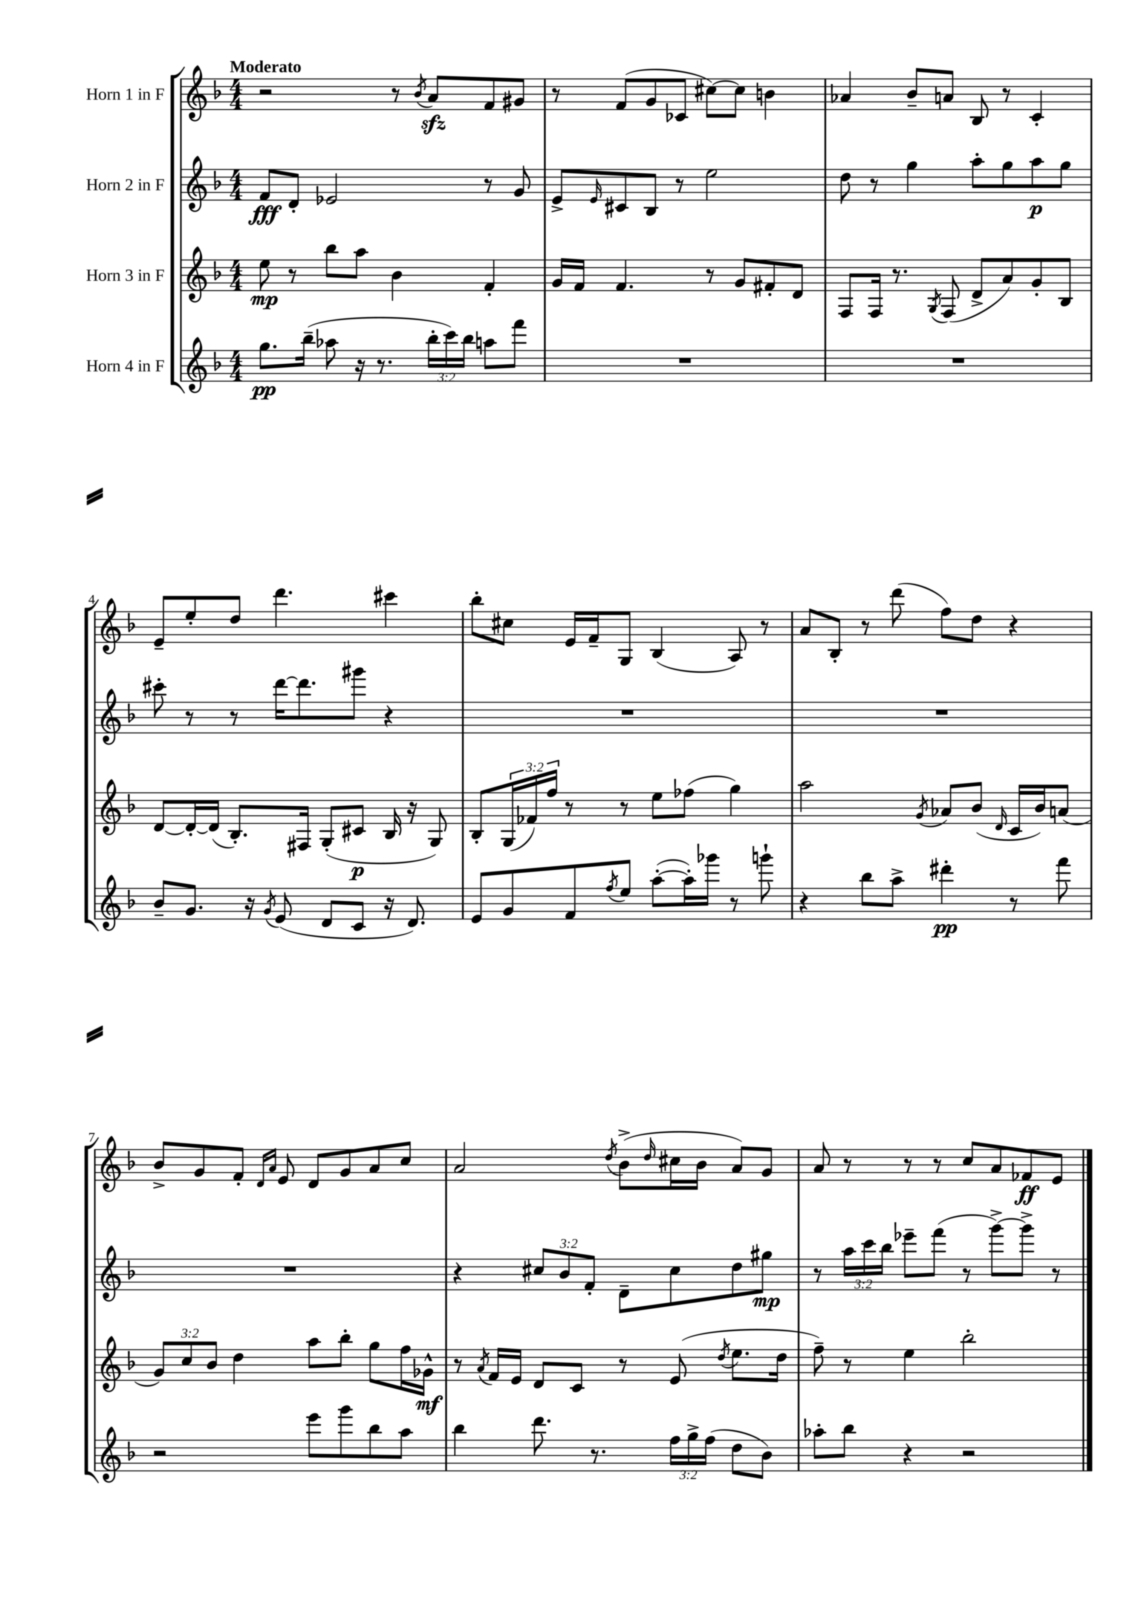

**kern	**kern	**kern	**kern
*staff4	*staff3	*staff2	*staff1
*clefG2	*clefG2	*clefG2	*clefG2
*k[b-]	*k[b-]	*k[b-]	*k[b-]
*M4/4	*M4/4	*M4/4	*M4/4
8.gg\L	8ee\	8f/L	2r
.	8r	8d'/J	.
(16bb-~\Jk	.	.	.
8aa-\	8bb-\L	2e-/	.
16r	8aa\J	.	.
8.r	.	.	.
.	4b-\	.	8r
.	.	.	8qb-/
24bb-'\LL	.	.	8a/L
24ccc\)	.	.	.
24bb-\JJ	.	.	.
8aa\L	4f'/	8r	8f/
8fff\J	.	8g/	8g#/J
=	=	=	=
1r	16g/LL	8e^/L	8r
.	16f/JJ	.	.
.	.	16qqe/	.
.	4.f/	8c#/	(8f/L
.	.	8B-/J	8g/
.	.	8r	8c-/J
.	8r	2ee\	[8cc#\L)
.	8g/L	.	8cc#\]J
.	8f#'/	.	4b\
.	8d/J	.	.
=	=	=	=
1r	8F/L	8dd\	4a-/
.	16F/Jk	8r	.
.	8.r	.	.
.	.	4gg\	8b-~/L
.	8qG/	.	.
.	(8F/	.	8a/J
.	8d^/L	8aa'\L	8B-/
.	8a/)	8gg\	8r
.	8g'/	8aa\	4c'/
.	8B-/J	8gg\J	.
=	=	=	=
8b-~/L	[8d/L	8ccc#'\	8e~/L
8.g/J	16d'/_L	8r	8ee'/
.	(16d/]JJ	.	.
.	8.B-'/L)	8r	8dd/J
16r	.	.	.
8qg/	.	.	.
(8e/	.	[16ddd\LK	4.ddd\
.	16F#/Jk	8.ddd\]	.
8d/L	(8G'/L	.	.
8c/J	8c#/J	8ggg#\J	.
16r	16B-/	4r	4ccc#\
8.d/)	16r	.	.
.	8G/)	.	.
=	=	=	=
8e/L	8B-'/L	1r	8bb-'\L
8g/	(24G/L	.	8cc#\J
.	24f-/)	.	.
.	24ff/JJ	.	.
8f/	8r	.	16e/LL
.	.	.	16f~/J
8qff/	.	.	.
8ee/J	8r	.	8G/J
([8aa'\L	8ee\L	.	(4B-/
16aa'\]L)	(8ff-\J	.	.
16ggg-\JJ	.	.	.
8r	4gg\)	.	8A/)
8ggg`\	.	.	8r
=	=	=	=
4r	2aa\	1r	8a/L
.	.	.	8B-'/J
8bb-\L	.	.	8r
8aa^\J	.	.	(8ddd\
.	8qg/	.	.
4ddd#'\	8a-/L	.	8ff\L)
.	(8b-/J	.	8dd\J
.	16qqd/	.	.
8r	16c/LL	.	4r
.	16b-/J)	.	.
8fff\	(8a/J	.	.
=	=	=	=
2r	12g/L)	1r	8b-^/L
.	12cc/	.	.
.	.	.	8g/
.	12b-/J	.	.
.	4dd\	.	8f'/J
.	.	.	16qqd/LL
.	.	.	16qqa/JJ
.	.	.	8e/
8eee\L	8aa\L	.	8d/L
8ggg\	8bb-'\J	.	8g/
8bb-\	8gg\L	.	8a/
8aa\J	16ff\L	.	8cc/J
.	16g-^^\JJ	.	.
=	=	=	=
4bb-\	8r	4r	2a/
.	8qa/	.	.
.	16f/LL	.	.
.	16e/JJ	.	.
8.ddd\	8d/L	12cc#/L	.
.	.	12b-/	.
.	8c/J	.	.
.	.	12f'/J	.
8.r	.	.	.
.	.	.	8qdd/
.	8r	8d~\L	(8b-^\L
.	.	.	16qqdd/
24ff\LL	(8e/	8cc#\	16cc#\L
24gg^\	.	.	.
.	.	.	16b-\JJ
(24ff\JJ	.	.	.
.	8qdd/	.	.
8dd\L	8.ee\L	8dd\	8a/L)
8b-\J)	.	8gg#\J	8g/J
.	16dd\Jk	.	.
=	=	=	=
8aa-'\L	8ff~\)	8r	8a/
8bb-\J	8r	24aa\LL	8r
.	.	24ccc\	.
.	.	24bb-\JJ	.
4r	4ee\	8eee-~\L	8r
.	.	(8fff\J	8r
2r	2bb-'\	8r	8cc/L
.	.	[8ggg^\L)	8a/
.	.	8ggg^\]J	8f-/
.	.	8r	8e/J
==	==	==	==
*-	*-	*-	*-
